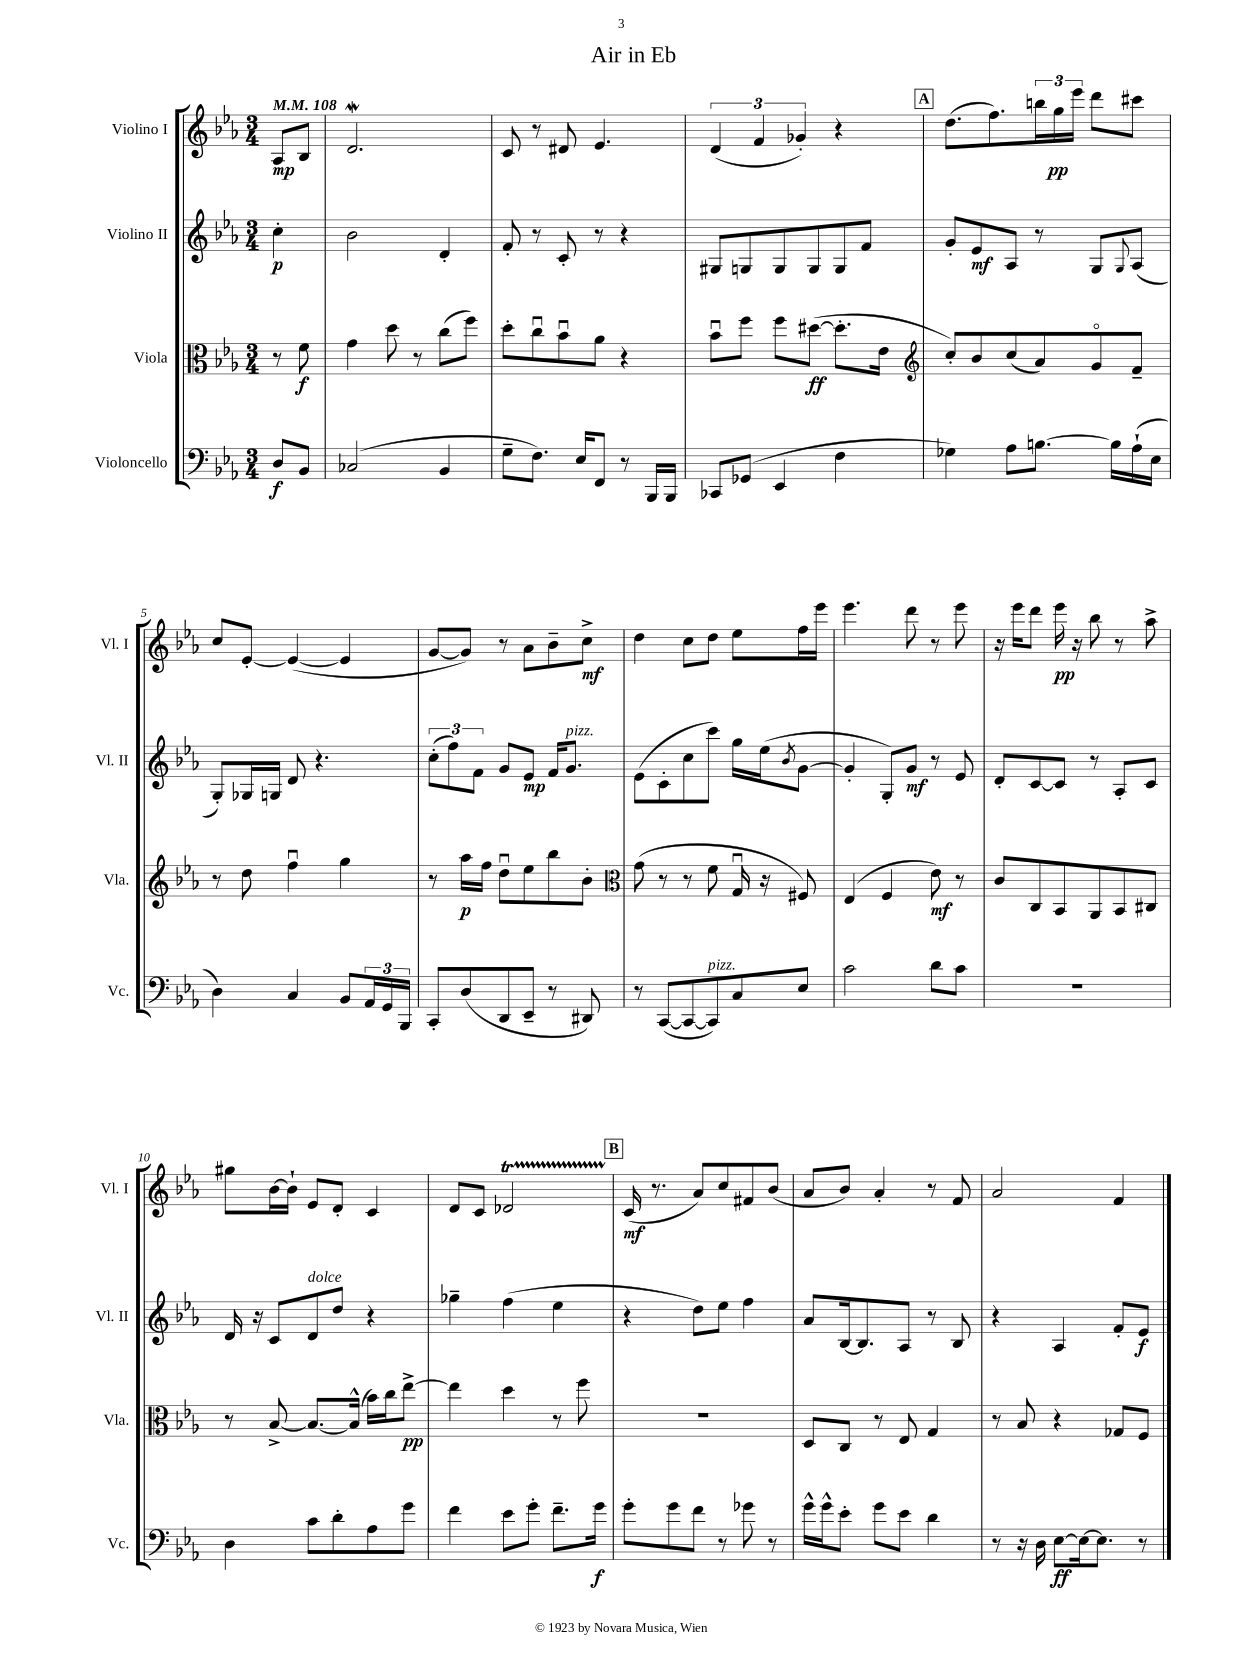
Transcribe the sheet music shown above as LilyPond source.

\header { title = "Air in Eb" }
<<
\new StaffGroup <<
\new Staff = "s0" \with { instrumentName = "Violino I" shortInstrumentName = "Vl. I" } {
    \clef treble \key ees \major \numericTimeSignature \time 3/4 \partial 4 \tempo 4 = 108
    aes8\mp bes8 |
    d'2.\mordent |
    c'8 r8 dis'8 ees'4. |
    \tuplet 3/2 { d'4( f'4 ges'4-.) } r4 |
    \mark \markup { \box "A" } d''8.( f''8.) \tuplet 3/2 { b''16 g''16\pp ees'''16 } d'''8 cis'''8 |
    c''8 ees'8~-. ees'4~( ees'4 |
    g'8~ g'8) r8 aes'8 bes'8-- c''8->\mf |
    d''4 c''8 d''8 ees''8 f''16 ees'''16 |
    ees'''4. d'''8 r8 ees'''8 |
    r16 ees'''16 d'''8 ees'''16\pp r16 bes''8 r8 aes''8-> |
    gis''8 bes'16~ bes'16-! ees'8 d'8-. c'4 |
    d'8 c'8 des'2\startTrillSpan |
    \mark \markup { \box "B" } c'16\stopTrillSpan\mf( r8. aes'8) c''8 fis'8 bes'8( |
    aes'8 bes'8) aes'4-. r8 f'8 |
    aes'2 f'4 \bar "|." |
}
\new Staff = "s1" \with { instrumentName = "Violino II" shortInstrumentName = "Vl. II" } {
    \clef treble \key ees \major \numericTimeSignature \time 3/4 \partial 4
    c''4-.\p |
    bes'2 d'4-. |
    f'8-. r8 c'8-. r8 r4 |
    gis8 g8 g8 g8 g8 f'8 |
    \mark \markup { \box "A" } g'8-. ees'8\mf aes8 r8 g8 \appoggiatura { g8 } aes8( |
    g8-.) ges16 g16 d'8 r4. |
    \tuplet 3/2 { c''8-.( f''8) f'8 } g'8 ees'8\mp f'16 g'8.^\markup { \italic "pizz." } |
    ees'8( c'8-. c''8 c'''8) g''16 ees''16( \acciaccatura { bes'8 } g'8~ |
    g'4-. g8-.) g'8\mf r8 ees'8 |
    d'8-. c'8~ c'8 r8 aes8-. c'8 |
    d'16 r16 c'8 d'8^\markup { \italic "dolce" } d''8 r4 |
    ges''4-- f''4( ees''4 |
    \mark \markup { \box "B" } r4 d''8) ees''8 f''4 |
    aes'8 bes16~ bes8. aes8 r8 bes8 |
    r4 aes4 f'8-. ees'8\f \bar "|." |
}
\new Staff = "s2" \with { instrumentName = "Viola" shortInstrumentName = "Vla." } {
    \clef alto \key ees \major \numericTimeSignature \time 3/4 \partial 4
    r8 f'8\f |
    g'4 d''8 r8 c''8( f''8) |
    d''8-. c''8\downbow bes'8\downbow aes'8 r4 |
    bes'8\downbow f''8 f''8 dis''8~\ff( dis''8.-. ees'16 |
    \mark \markup { \box "A" } \clef treble c''8-.) bes'8 c''8( aes'8) g'8\flageolet f'8-- |
    r8 d''8 f''4\downbow g''4 |
    r8 aes''16\p f''16 d''8\downbow ees''8 bes''8 bes'8-. |
    \clef alto g'8( r8 r8 f'8 g16\downbow r16 fis8) |
    ees4( f4 ees'8\mf) r8 |
    c'8 c8 bes,8 aes,8 bes,8 cis8 |
    r8 bes8~-> bes8.~ bes16-^( bes'16) c''16 ees''8~->\pp |
    ees''4 d''4 r8 f''8 |
    \mark \markup { \box "B" } R2. |
    d8 c8 r8 ees8 g4 |
    r8 bes8 r4 ges8 f8 \bar "|." |
}
\new Staff = "s3" \with { instrumentName = "Violoncello" shortInstrumentName = "Vc." } {
    \clef bass \key ees \major \numericTimeSignature \time 3/4 \partial 4
    d8\f bes,8 |
    ces2( bes,4 |
    g8-- f8.) ees16 f,8 r8 bes,,16 bes,,16 |
    ces,8 ges,8( ees,4 f4 |
    \mark \markup { \box "A" } ges4) aes8 b8.~ b16 aes16-!( ees16 |
    d4) c4 bes,8 \tuplet 3/2 { aes,16 g,16 bes,,16 } |
    c,8-. d8( d,8 ees,8-- r8 dis,8) |
    r8 c,8~( c,8~ c,8^\markup { \italic "pizz." }) c8 ees8 |
    c'2 d'8 c'8 |
    R2. |
    d4 c'8 d'8-. aes8 g'8 |
    f'4 ees'8 g'8-. f'8.-- g'16\f |
    \mark \markup { \box "B" } g'8-. g'8 f'8 r8 ges'8 r8 |
    g'16-^ g'16-^ ees'8-. g'8 ees'8 d'4 |
    r8 r16 d16 ees8~\ff ees16~ ees8. r8 \bar "|." |
}
>>
>>
